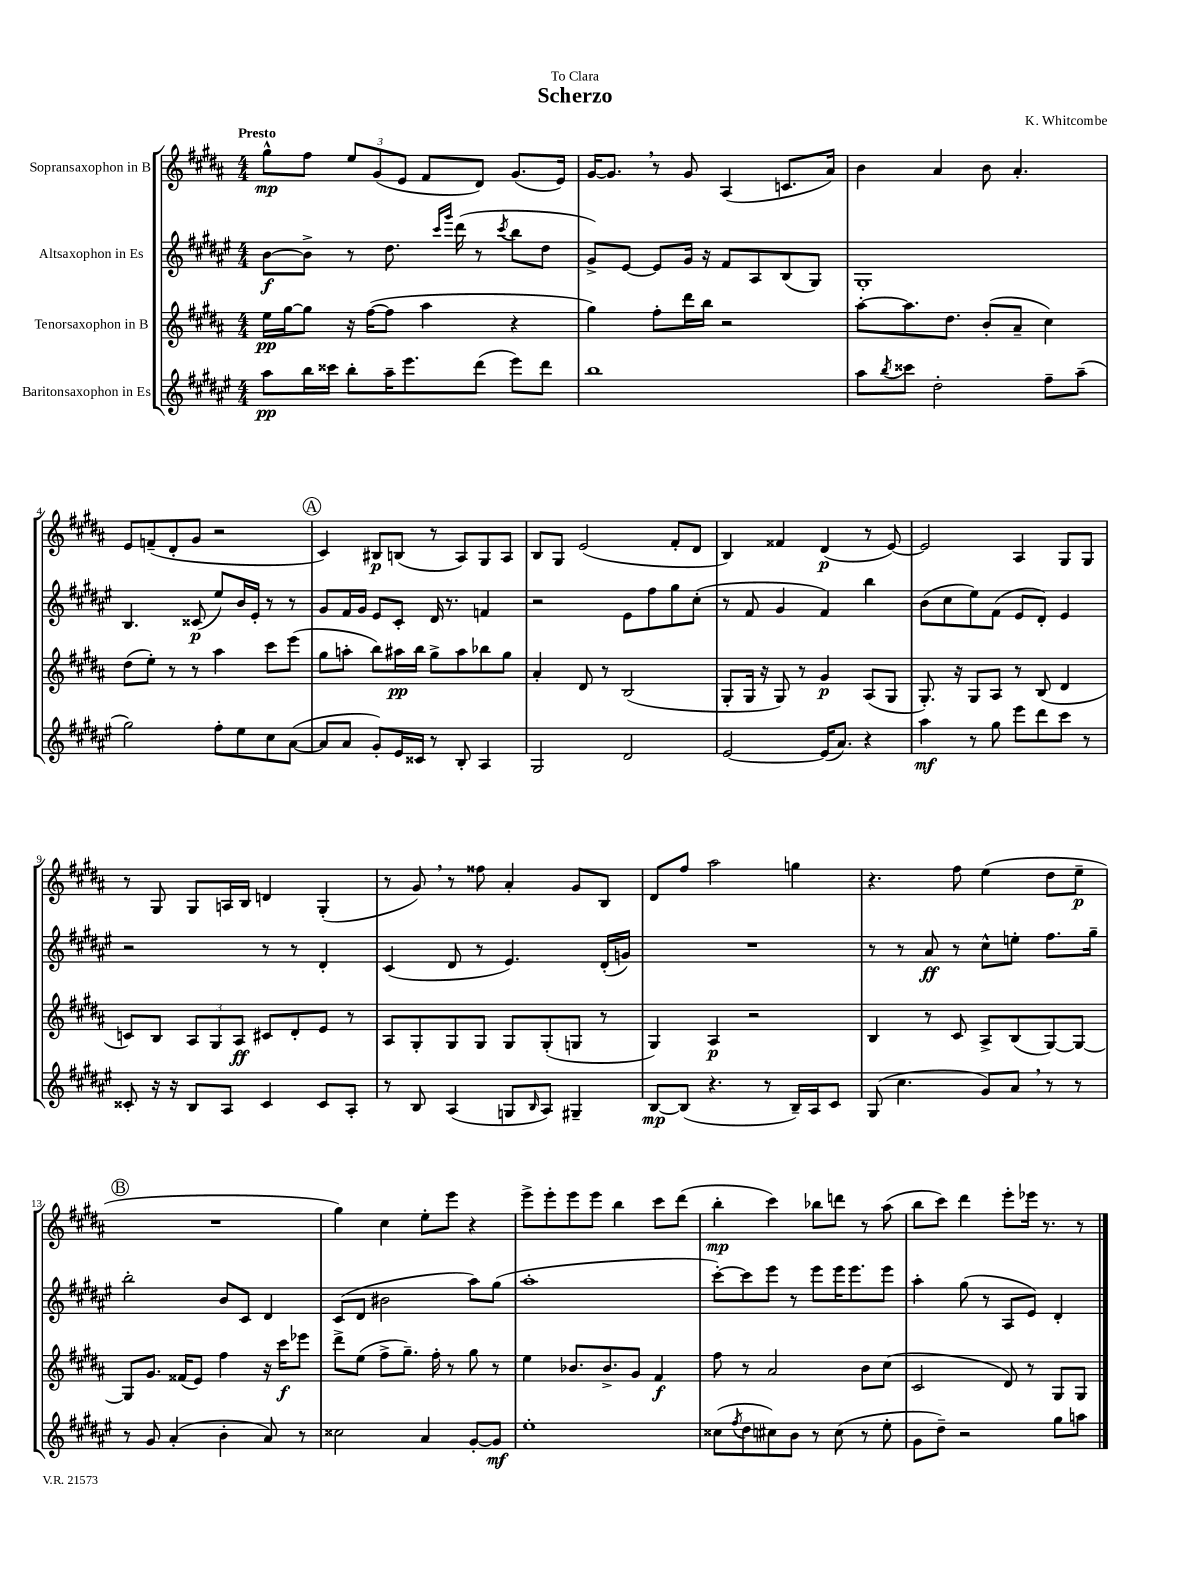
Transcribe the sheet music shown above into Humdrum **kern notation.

**kern	**dynam	**kern	**dynam	**kern	**dynam	**kern	**dynam
*part4	*part4	*part3	*part3	*part2	*part2	*part1	*part1
*staff4	*staff4	*staff3	*staff3	*staff2	*staff2	*staff1	*staff1
*I"Baritonsaxophon in Es	*	*I"Tenorsaxophon in B	*	*I"Altsaxophon in Es	*	*I"Sopransaxophon in B	*
*clefG2	*	*clefG2	*	*clefG2	*	*clefG2	*
*k[f#c#g#d#a#e#]	*	*k[f#c#g#d#a#]	*	*k[f#c#g#d#a#e#]	*	*k[f#c#g#d#a#]	*
*M4/4	*	*M4/4	*	*M4/4	*	*M4/4	*
=1	=1	=1	=1	=1	=1	=1	=1
!	!	!	!	!	!	!LO:TX:a:B:t=Presto	!
8aa#\L	pp	16ee\LL	pp	[8b\L	f	8gg#^^\L	mp
.	.	[16gg#\J	.	.	.	.	.
16bb\L	.	8gg#\J]	.	8b^\J]	.	8ff#\J	.
16ccc##X\JJ	.	.	.	.	.	.	.
8bb'\L	.	16r	.	8r	.	12ee/L	.
.	.	([16ff#\KL	.	.	.	.	.
.	.	.	.	.	.	(12g#/	.
16aa#~\K	.	8ff#\J]	.	8.dd#\	.	.	.
.	.	.	.	.	.	12e/J	.
8.eee#\	.	.	.	.	.	.	.
.	.	4aa#\	.	.	.	8f#/L	.
.	.	.	.	16qqccc#/LL	.	.	.
.	.	.	.	16qqggg#/JJ	.	.	.
.	.	.	.	(16ddd#\	.	.	.
(8ddd#\J	.	.	.	8r	.	8d#/J)	.
.	.	.	.	8qccc#/	.	.	.
8eee#\L)	.	4r	.	8bb\L	.	(8.g#/L	.
8ddd#\J	.	.	.	8dd#\J	.	.	.
.	.	.	.	.	.	16e/Jk)	.
=2	=2	=2	=2	=2	=2	=2	=2
1bb	.	4gg#\)	.	8g#^/L)	.	[16g#/KL	.
.	.	.	.	.	.	8.g#,/J]	.
.	.	.	.	[8e#/J	.	.	.
.	.	8ff#'\L	.	8e#/L]	.	8r	.
.	.	16ddd#\L	.	16g#/Jk	.	8g#/	.
.	.	16bb\JJ	.	16r	.	.	.
.	.	2r	.	8f#/L	.	(4A#/	.
.	.	.	.	8A#/	.	.	.
.	.	.	.	(8B/	.	8.cn/L	.
.	.	.	.	8G#/J)	.	.	.
.	.	.	.	.	.	16a#/Jk)	.
=3	=3	=3	=3	=3	=3	=3	=3
8aa#\L	.	[8aa#'\L	.	1G#'	.	4b\	.
8qbb/	.	.	.	.	.	.	.
8ccc##X\J	.	8.aa#\]	.	.	.	.	.
2dd#'\	.	.	.	.	.	4a#/	.
.	.	8.dd#\J	.	.	.	.	.
.	.	(8b'/L	.	.	.	8b\	.
.	.	8a#~/J	.	.	.	4.a#'/	.
8ff#~\L	.	4cc#\)	.	.	.	.	.
(8aa#~\J	.	.	.	.	.	.	.
!!LO:LB:g=z
=4	=4	=4	=4	=4	=4	=4	=4
2gg#\)	.	(8dd#\L	.	4.B/	.	8e/L	.
.	.	8ee'\J)	.	.	.	(8fn~/	.
.	.	8r	.	.	.	8d#'/	.
.	.	8r	.	(8c##X/	p	8g#/J	.
8ff#'\L	.	4aa#\	.	8ee#/L)	.	2r	.
8ee#\	.	.	.	16b/L	.	.	.
.	.	.	.	16e#'/JJ	.	.	.
8cc#\	.	8ccc#\L	.	8r	.	.	.
([8a#\J	.	(8eee\J	.	8r	.	.	.
!!LO:REH:place=s1:t=A
=5	=5	=5	=5	=5	=5	=5	=5
8a#/L]	.	8gg#\L	.	8g#/L	.	4c#/)	.
8a#/J	.	8aan'\J	.	16f#/L	.	.	.
.	.	.	.	16g#/JJ	.	.	.
8g#'/L)	.	8bb\L)	.	8e#/L	.	8B#X/L	p
16e#/L	.	16aa#X\L	pp	8c#'/J	.	(8Bn/J	.
16c##X/JJ	.	16bb\JJ	.	.	.	.	.
8r	.	8gg#^\L	.	16d#/	.	8r	.
.	.	.	.	8.r	.	.	.
8B'/	.	8aa#\	.	.	.	8A#/L)	.
4A#/	.	8bb-X\	.	4fn/	.	8G#/	.
.	.	8gg#\J	.	.	.	8A#/J	.
=6	=6	=6	=6	=6	=6	=6	=6
2G#/	.	4a#'/	.	2r	.	8B/L	.
.	.	.	.	.	.	8G#/J	.
.	.	8d#/	.	.	.	(2e/	.
.	.	8r	.	.	.	.	.
2d#/	.	(2B/	.	8e#\L	.	.	.
.	.	.	.	8ff#\	.	.	.
.	.	.	.	8gg#\	.	8f#'/L	.
.	.	.	.	(8cc#'\J	.	8d#/J	.
=7	=7	=7	=7	=7	=7	=7	=7
[2e#/	.	8G#'/L	.	8r	.	4B/)	.
.	.	16G#/Jk	.	8f#/	.	.	.
.	.	16r	.	.	.	.	.
.	.	8G#/)	.	4g#/	.	4f##X/	.
.	.	8r	.	.	.	.	.
(16e#/KL]	.	4g#/	p	4f#/)	.	(4d#/	p
8.a#/J)	.	.	.	.	.	.	.
4r	.	(8A#/L	.	4bb\	.	8r	.
.	.	8G#/J	.	.	.	[8e/)	.
=8	=8	=8	=8	=8	=8	=8	=8
4aa#\	mf	8.G#'/)	.	(8b\L	.	2e/]	.
.	.	.	.	8cc#\	.	.	.
.	.	16r	.	.	.	.	.
8r	.	8G#/L	.	8ee#\)	.	.	.
8gg#\	.	8A#/J	.	(8f#\J	.	.	.
8eee#\L	.	8r	.	8e#/L	.	4A#/	.
8ddd#\	.	(8B/	.	8d#'/J)	.	.	.
8ccc#\J	.	4d#/	.	4e#/	.	8G#/L	.
8r	.	.	.	.	.	8G#/J	.
!!LO:LB:g=z
=9	=9	=9	=9	=9	=9	=9	=9
8c##X'/	.	8cn/L)	.	2r	.	8r	.
16r	.	8B/J	.	.	.	8G#/	.
16r	.	.	.	.	.	.	.
8B/L	.	12A#/L	.	.	.	8G#/L	.
.	.	12G#/	.	.	.	.	.
8A#/J	.	.	.	.	.	16An/L	.
.	.	12A#/J	ff	.	.	.	.
.	.	.	.	.	.	16B/JJ	.
4c##/	.	8c#X/L	.	8r	.	4dn/	.
.	.	8d#'/	.	8r	.	.	.
8c##/L	.	8e/J	.	4d#'/	.	(4G#'/	.
8A#'/J	.	8r	.	.	.	.	.
=10	=10	=10	=10	=10	=10	=10	=10
8r	.	8A#/L	.	(4c#/	.	8r	.
8B/	.	8G#'/	.	.	.	8g#,/)	.
(4A#/	.	8G#/	.	8d#/	.	8r	.
.	.	8G#/J	.	8r	.	8ff##X\	.
8Gn/L	.	8G#/L	.	4.e#/)	.	4a#'/	.
16qqB/	.	.	.	.	.	.	.
8A#/J)	.	(8G#'/	.	.	.	.	.
4G#X~/	.	8Gn/J	.	.	.	8g#/L	.
.	.	8r	.	(16d#'/LL	.	8B/J	.
.	.	.	.	16gn/JJ)	.	.	.
=11	=11	=11	=11	=11	=11	=11	=11
[8B/L	mp	4G#/)	.	1r	.	8d#/L	.
(8B/J]	.	.	.	.	.	8ff#/J	.
4.r	.	4A#/	p	.	.	2aa#\	.
.	.	2r	.	.	.	.	.
8r	.	.	.	.	.	.	.
16B~/LL)	.	.	.	.	.	4ggn\	.
16A#/J	.	.	.	.	.	.	.
8c#/J	.	.	.	.	.	.	.
=12	=12	=12	=12	=12	=12	=12	=12
(8G#/	.	4B/	.	8r	.	4.r	.
4.cc#\	.	.	.	8r	.	.	.
.	.	8r	.	8a#/	ff	.	.
.	.	8c#/	.	8r	.	8ff#\	.
8g#/L)	.	8A#^/L	.	8cc#^^\L	.	(4ee\	.
8a#,/J	.	(8B/	.	8een'\J	.	.	.
8r	.	[8G#/)	.	8.ff#\L	.	8dd#\L	.
8r	.	8G#/J_	.	.	.	8ee~\J	p
.	.	.	.	16gg#~\Jk	.	.	.
!!LO:LB:g=z
!!LO:REH:place=s1:t=B
=13	=13	=13	=13	=13	=13	=13	=13
8r	.	8G#/L]	.	2bb'\	.	1r	.
8g#/	.	8.g#/J	.	.	.	.	.
(4a#'/	.	.	.	.	.	.	.
.	.	(16f##X/KL	.	.	.	.	.
.	.	8e/J)	.	.	.	.	.
4b'\	.	4ff#\	.	8b/L	.	.	.
.	.	.	.	8c#/J	.	.	.
8a#/)	.	16r	.	4d#/	.	.	.
.	.	16ccc#\KL	f	.	.	.	.
8r	.	8eee-X\J	.	.	.	.	.
=14	=14	=14	=14	=14	=14	=14	=14
2cc##X\	.	8ddd#^\L	.	(8c#/L	.	4gg#\)	.
.	.	(8ee\J	.	8d#/J	.	.	.
.	.	8ff#^\L	.	2b#X\	.	4cc#\	.
.	.	8.gg#~\J)	.	.	.	.	.
4a#/	.	.	.	.	.	8ee'\L	.
.	.	16ff#'\	.	.	.	.	.
.	.	8r	.	.	.	8eee\J	.
[8g#'/L	.	8gg#\	.	8aa#\L)	.	4r	.
8g#/J]	mf	8r	.	(8gg#\J	.	.	.
=15	=15	=15	=15	=15	=15	=15	=15
1ee#'	.	4ee\	.	1aa#'	.	8eee^\L	.
.	.	.	.	.	.	8eee'\	.
.	.	8.b-X/L	.	.	.	8eee\	.
.	.	.	.	.	.	8eee\J	.
.	.	8.b-^/	.	.	.	.	.
.	.	.	.	.	.	4bb\	.
.	.	8g#/J	.	.	.	.	.
.	.	4f#/	f	.	.	8ccc#\L	.
.	.	.	.	.	.	(8ddd#\J	.
=16	=16	=16	=16	=16	=16	=16	=16
(8cc##X\L	.	8ff#\	.	[8ccc#'\L)	.	4bb'\	mp
8qff#/	.	.	.	.	.	.	.
8dd#\	.	8r	.	8ccc#\]	.	.	.
8cc#X\)	.	2a#/	.	8eee#\J	.	4ccc#\)	.
8b\J	.	.	.	8r	.	.	.
8r	.	.	.	8eee#\L	.	8bb-X\L	.
(8cc#\	.	.	.	16eee#\K	.	8dddn\J	.
.	.	.	.	8.eee#\	.	.	.
8r	.	8b\L	.	.	.	8r	.
8ee#'\	.	(8cc#\J	.	8eee#\J	.	(8aa#\	.
=17	=17	=17	=17	=17	=17	=17	=17
8g#\L	.	2c#/	.	4aa#'\	.	8bb\L	.
8dd#~\J)	.	.	.	.	.	8ccc#\J)	.
2r	.	.	.	(8gg#\	.	4ddd#\	.
.	.	.	.	8r	.	.	.
.	.	8d#/)	.	8A#/L	.	8eee'\L	.
.	.	8r	.	8e#/J)	.	16eee-X\Jk	.
.	.	.	.	.	.	8.r	.
8gg#\L	.	8G#/L	.	4d#'/	.	.	.
8aan\J	.	8G#/J	.	.	.	8r	.
==	==	==	==	==	==	==	==
*-	*-	*-	*-	*-	*-	*-	*-
